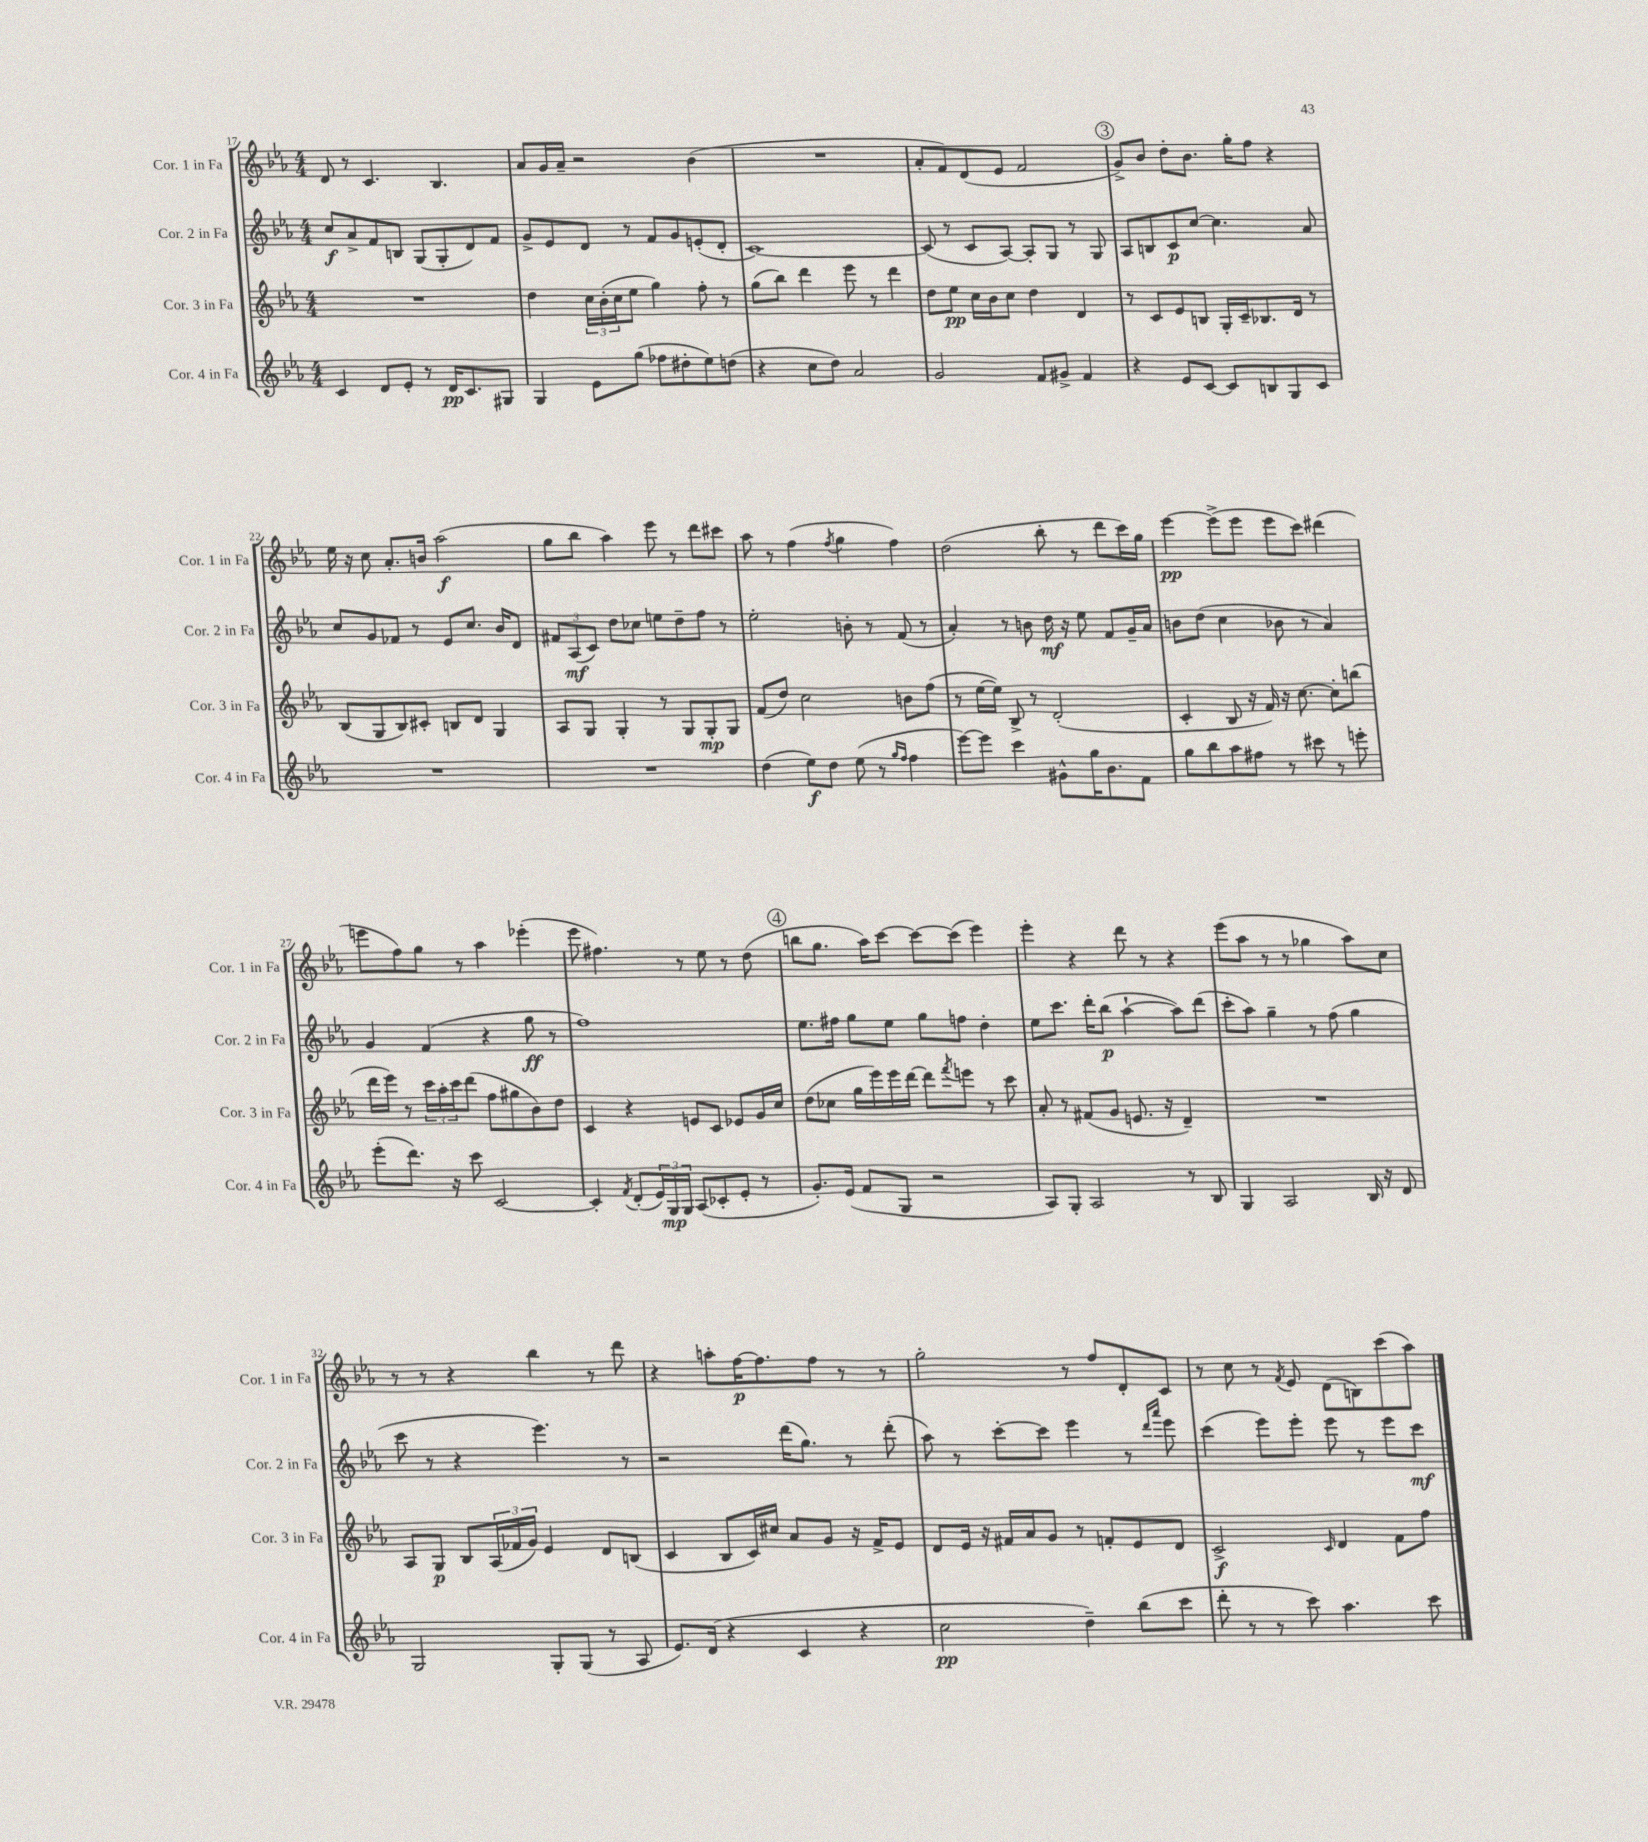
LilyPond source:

<<
\new StaffGroup <<
\new Staff = "s0" \with { instrumentName = "Cor. 1 in Fa" shortInstrumentName = "Cor. 1 in Fa" } {
    \clef treble \key ees \major \numericTimeSignature \time 4/4
    d'8 r8 c'4. bes4. |
    aes'8 g'16 aes'16-- r2 bes'4( |
    R1 |
    aes'8-. f'8) d'8( ees'8 f'2 |
    \mark \markup { \circle "3" } g'8->) bes'8 d''8-. bes'8. g''16-. f''8 r4 |
    ees''16 r16 c''8 aes'8.-. b'16 aes''2\f( |
    g''8 bes''8 aes''4) ees'''8 r8 d'''8 cis'''8 |
    aes''8 r8 f''4( \acciaccatura { f''8 } g''4 f''4) |
    d''2( bes''8-. r8 d'''8 c'''16) g''16 |
    ees'''4~\pp ees'''8->( ees'''8 ees'''8 c'''8) dis'''4( |
    e'''8 f''8) g''8 r8 aes''4 ees'''4-.( |
    ees'''8 fis''4.) r8 ees''8 r8 d''8( |
    \mark \markup { \circle "4" } b''8 g''8. aes''16) c'''8~ c'''8~ c'''8( ees'''4) |
    ees'''4-. r4 d'''8 r8 r4 |
    ees'''8( aes''8 r8 r8 ges''4 aes''8) c''8 |
    r8 r8 r4 bes''4 r8 d'''8 |
    r4 a''8-. f''16~\p f''8. f''8 r8 r8 |
    g''2-. r8 f''8 d'8-. c'8 |
    r8 c''8 r8 \acciaccatura { f'8 } ees'8 d'8( b8) c'''8( aes''8) \bar "|." |
}
\new Staff = "s1" \with { instrumentName = "Cor. 2 in Fa" shortInstrumentName = "Cor. 2 in Fa" } {
    \clef treble \key ees \major \numericTimeSignature \time 4/4
    c''8\f aes'8-> f'8 b8 g8( g8-. d'8) f'8 |
    g'8-> ees'8 d'8 r8 f'8 g'8 e'8-.( d'8-. |
    c'1~) |
    c'8( r8 c'8 aes8~) aes8-. g8 r8 g8 |
    \mark \markup { \circle "3" } aes8 b8 c'8\p c''8~ c''4. aes'8 |
    c''8 g'8 fes'8 r8 ees'8 c''8. bes'16 d'8 |
    \tuplet 3/2 { fis'8 aes8\mf( c'8) } d''8 ces''8 e''8 d''8-- f''8 r8 |
    ees''2-. b'8-. r8 f'8( r8 |
    aes'4-.) r8 b'8 d''16\mf r16 ees''8 f'8 g'16-- aes'16 |
    b'8 d''8( c''4 bes'8 r8 aes'4) |
    g'4 f'4( r4 g''8\ff r8 |
    f''1) |
    \mark \markup { \circle "4" } ees''8. fis''16 g''8 ees''8 g''8 f''8 d''4-. |
    ees''8 c'''8. d'''16-. bes''8\p( aes''4~-! aes''8) d'''8( |
    c'''8-. aes''8) g''4-- r8 f''8( g''4 |
    c'''8 r8 r4 ees'''4.) r8 |
    r2 d'''16( g''8.) r8 d'''8-.( |
    aes''8) r8 c'''8~-. c'''8 ees'''4 r8 \grace { d'''16 aes'''16 } ees'''8 |
    c'''4( ees'''8) ees'''8-. ees'''8 r8 ees'''8 c'''8\mf \bar "|." |
}
\new Staff = "s2" \with { instrumentName = "Cor. 3 in Fa" shortInstrumentName = "Cor. 3 in Fa" } {
    \clef treble \key ees \major \numericTimeSignature \time 4/4
    R1 |
    d''4 \tuplet 3/2 { c''16 bes'16-.( c''16 } ees''8 g''4) f''8-. r8 |
    g''8( bes''8) d'''4 ees'''8 r8 d'''4 |
    d''8 ees''8\pp c''16 bes'16 c''8 d''4 d'4 |
    \mark \markup { \circle "3" } r8 c'8 ees'8 b8 g16-. c'16-- bes8. d'16 r8 |
    bes8( g8 bes8) cis'8-. b8 d'8 g4 |
    aes8 g8 g4-. r8 g8 g8-.\mp g8 |
    f'8( d''8) c''2 b'8 f''8( |
    r8 ees''16~ ees''16) bes8-> r8 d'2-.( |
    c'4-. bes8 r16 f'16) r16 c''8.~ c''8-. b''8( |
    d'''16 ees'''16) r8 \tuplet 3/2 { c'''16 aes''16-. c'''16 } d'''8( f''8 gis''8 bes'8) d''8 |
    c'4 r4 e'8 c'8 ees'8 g'16 c''16 |
    \mark \markup { \circle "4" } d''8( ces''8 g''16 ees'''16) ees'''16 d'''16~ d'''8 \acciaccatura { f'''8 } e'''8 r8 c'''8 |
    aes'8-. r8 fis'8( g'8 e'8. r16 d'4--) |
    R1 |
    aes8 g8\p bes8 \tuplet 3/2 { aes16( fes'16 g'16) } ees'4 d'8 b8( |
    c'4 bes8 c'16) cis''16 aes'8 g'8 r16 f'16-> ees'8 |
    d'8 ees'16 r16 fis'16 aes'16 g'8 r8 f'8-. ees'8 d'8 |
    c'2->\f \grace { c'16 } d'4 f'8 f''8 \bar "|." |
}
\new Staff = "s3" \with { instrumentName = "Cor. 4 in Fa" shortInstrumentName = "Cor. 4 in Fa" } {
    \clef treble \key ees \major \numericTimeSignature \time 4/4
    c'4 d'8 ees'8-. r8 d'16\pp c'8. gis8 |
    g4 ees'8 g''8( fes''8 dis''8-. ees''8) d''8( |
    r4 c''8 d''8) aes'2 |
    g'2 f'8 gis'8-> f'4 |
    \mark \markup { \circle "3" } r4 ees'8 c'8~ c'8 b8 g8 c'8 |
    R1 |
    R1 |
    d''4( ees''8\f) d''8 ees''8( r8 \grace { g''16 f''16 } f''4 |
    ees'''8~) ees'''8 c'''4 gis'8-^ g''16 bes'8. f'8 |
    g''8 bes''8 aes''8 fis''8 r8 cis'''8 r8 e'''8-. |
    ees'''8-.( d'''8.) r16 c'''8 c'2~ |
    c'4-. \acciaccatura { f'8 } d'8-.( \tuplet 3/2 { ees'16) g16\mp g16 } aes8( ces'8-. ees'8-. r8 |
    \mark \markup { \circle "4" } g'8.-.) ees'16( f'8 g8 r2 |
    aes8) g8-. aes2 r8 bes8 |
    g4 aes2 bes16 r16 d'8 |
    g2 g8-. g8( r8 aes8 |
    ees'8.) d'16( r4 c'4 r4 |
    c''2\pp d''4--) bes''8( c'''8 |
    d'''8-. r8 r8 c'''8) aes''4. c'''8 \bar "|." |
}
>>
>>
\layout { \context { \Score currentBarNumber = #17 } }
